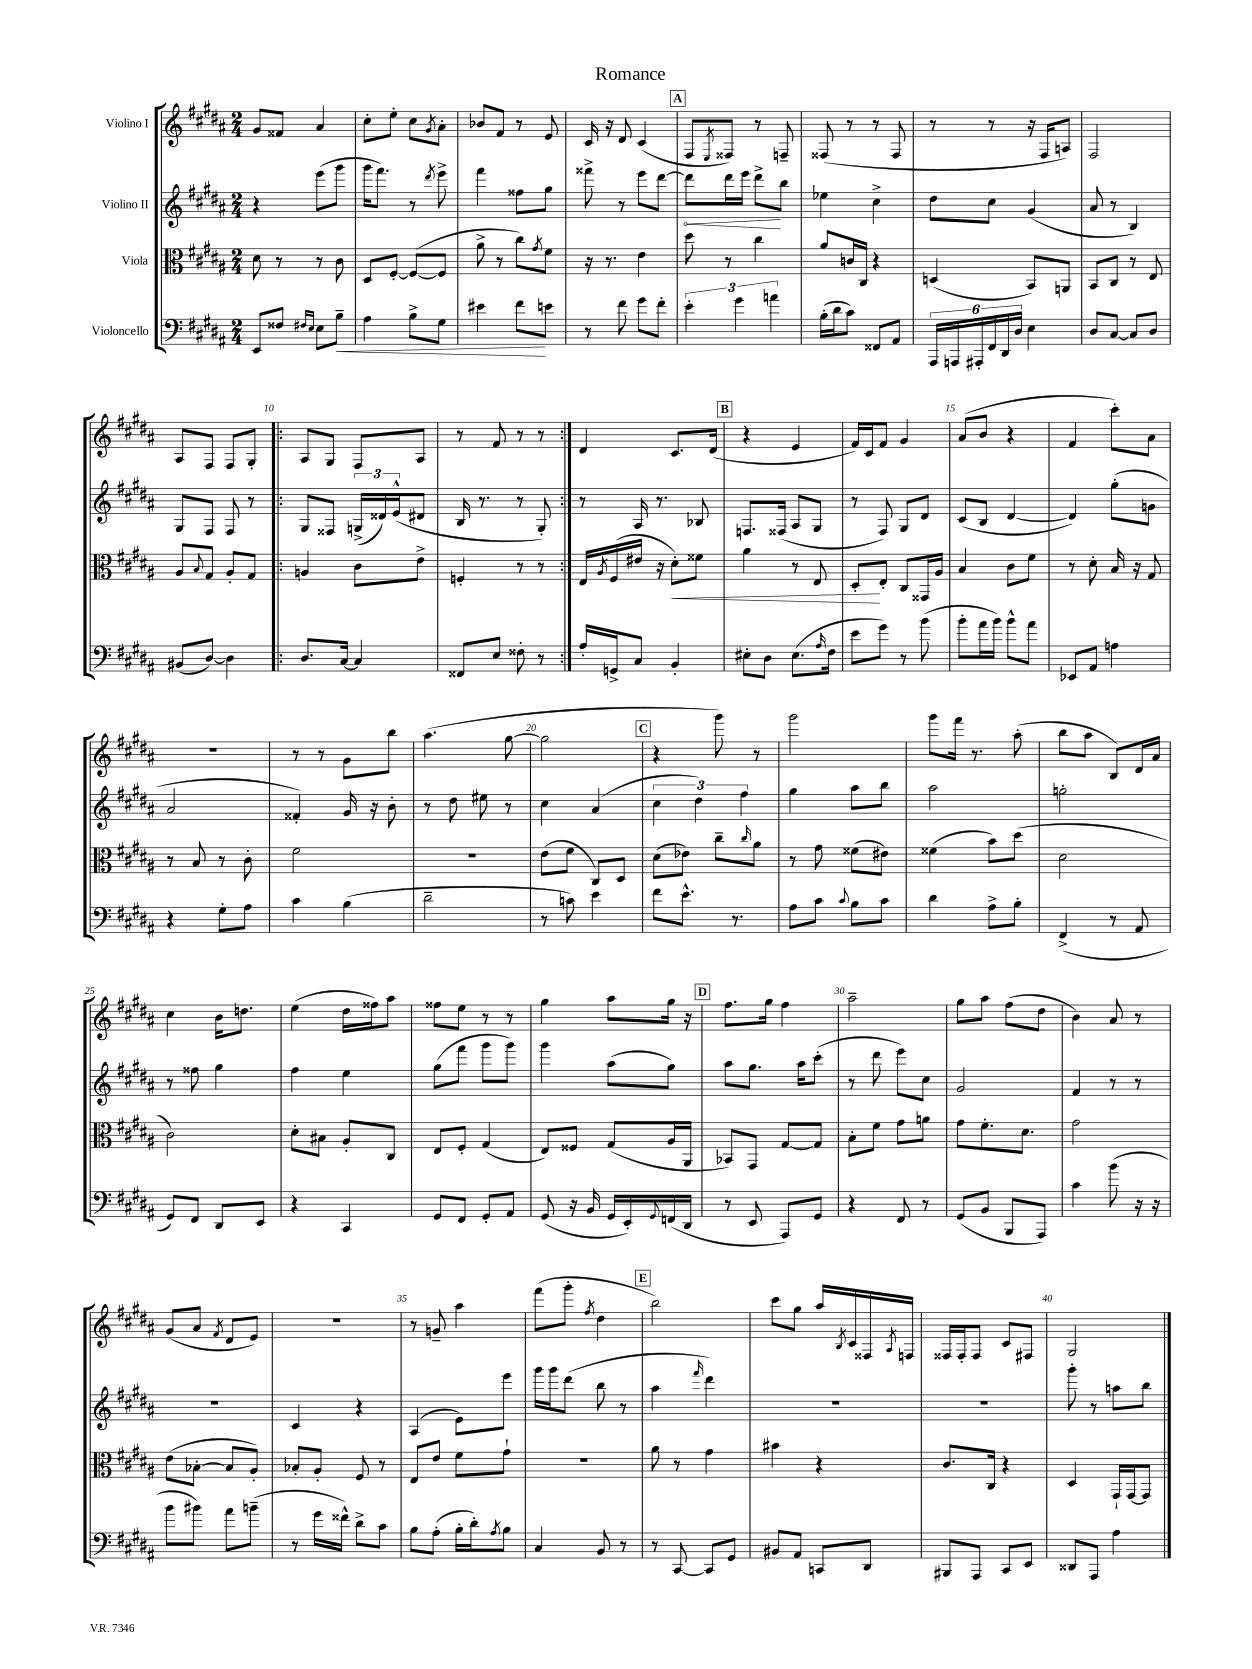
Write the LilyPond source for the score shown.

\header { title = "Romance" }
<<
\new StaffGroup <<
\new Staff = "s0" \with { instrumentName = "Violino I" } {
    \clef treble \key b \major \numericTimeSignature \time 2/4
    gis'8 fisis'8 ais'4 |
    cis''8-. e''8-. cis''8 \acciaccatura { gis'8 } ais'8-. |
    bes'8 fis'8 r8 e'8 |
    cis'16 r16 dis'8 cis'4( |
    \mark \markup { \box "A" } fis8 \acciaccatura { e8 } fisis8) r8 f8-- |
    fisis8( r8 r8 fisis8 |
    r8 r8 r16 fis16 a8) |
    fis2 |
    ais8 fis8 fis8 gis8-. |
    \repeat volta 2 { ais8 gis8 fis8 ais8 |
    r8 fis'8 r8 r8 | }
    dis'4 cis'8. dis'16( |
    \mark \markup { \box "B" } r4 e'4 |
    fis'16) cis'16 fis'8 gis'4 |
    ais'8( b'8 r4 |
    fis'4 cis'''8-.) ais'8 |
    R2 |
    r8 r8 gis'8 b''8 |
    ais''4.( gis''8~ |
    gis''2 |
    \mark \markup { \box "C" } r4 gis'''8) r8 |
    gis'''2 |
    gis'''8 fis'''16 r8. ais''8-.( |
    b''8 ais''8 b8) dis'16 ais'16 |
    cis''4 b'16 d''8. |
    e''4( dis''16 fisis''16) ais''8 |
    fisis''8 e''8 r8 r8 |
    gis''4 ais''8 gis''16 r16 |
    \mark \markup { \box "D" } fis''8. gis''16 fis''4 |
    ais''2-- |
    gis''8 ais''8 fis''8( dis''8 |
    b'4) ais'8 r8 |
    gis'8( ais'8 \acciaccatura { fis'8 } dis'8 e'8) |
    R2 |
    r8 g'8-- ais''4 |
    fis'''8( gis'''8-. \acciaccatura { fis''8 } dis''4 |
    \mark \markup { \box "E" } b''2) |
    cis'''8 gis''8 ais''16 \acciaccatura { b8 } cis'16 fisis16 \acciaccatura { ais8 } f16 |
    fisis16 fisis16-. fisis8 cis'8 fis8 |
    gis2 \bar "|." |
}
\new Staff = "s1" \with { instrumentName = "Violino II" } {
    \clef treble \key b \major \numericTimeSignature \time 2/4
    r4 e'''8( gis'''8 |
    gis'''16 fis'''8.) r8 \acciaccatura { dis'''8 } e'''8-> |
    fis'''4 fisis''8 gis''8 |
    fisis'''8-> r8 e'''8 dis'''8~ |
    \mark \markup { \box "A" } \once \override Hairpin.circled-tip = ##t dis'''8\< dis'''16 e'''16 dis'''8->\! b''8 |
    ees''4 cis''4-> |
    dis''8 cis''8 gis'4( |
    ais'8 r8 b4) |
    gis8 fis8 fis8 r8 |
    \repeat volta 2 { gis8 fisis8 \tuplet 3/2 { g16->( disis'16) e'16-^( } dis'8 |
    b16 r8. r8 gis8-.) | }
    r8 ais16 r8. bes8 |
    \mark \markup { \box "B" } f8. fisis16( ais8 gis8 |
    r8 fis8) gis8 dis'8 |
    cis'8( b8 dis'4~ |
    dis'4) gis''8-.( g'8 |
    ais'2 |
    fisis'4-.) gis'16 r16 b'8-. |
    r8 dis''8 eis''8 r8 |
    cis''4 ais'4( |
    \mark \markup { \box "C" } \tuplet 3/2 { cis''4 dis''4) fis''4 } |
    gis''4 ais''8 b''8 |
    ais''2 |
    g''2-. |
    r8 fisis''8 gis''4 |
    fis''4 e''4 |
    gis''8( fis'''8 gis'''8 gis'''8) |
    gis'''4 ais''8( gis''8) |
    \mark \markup { \box "D" } ais''8 gis''8. ais''16 cis'''8-.( |
    r8 dis'''8 e'''8) cis''8 |
    gis'2 |
    fis'4 r8 r8 |
    R2 |
    cis'4 r4 |
    ais4( e'8) e'''8 |
    gis'''16 gis'''16 dis'''8( b''8 r8 |
    \mark \markup { \box "E" } ais''4 \grace { fis'''16 } dis'''4) |
    R2 |
    R2 |
    gis'''8-. r8 a''8 b''8 \bar "|." |
}
\new Staff = "s2" \with { instrumentName = "Viola" } {
    \clef alto \key b \major \numericTimeSignature \time 2/4
    dis'8 r8 r8 cis'8 |
    dis8 fis8~-. fis8~( fis8 |
    ais'8-> r8 cis''8) \acciaccatura { gis'8 } fis'8 |
    r16 r8. e'4 |
    \mark \markup { \box "A" } dis''8 r8 cis''4 |
    ais'8 c'16 cis16 r4 |
    d4( b,8) a,8 |
    b,8 cis8 r8 e8 |
    ais8 \appoggiatura { b8 } gis8 ais8-. gis8 |
    \repeat volta 2 { a4 cis'8 e'8-> |
    f4-. r8 r8 | }
    e16 \acciaccatura { ais8 } fis16( eis'16 r16 dis'8-.\<) fisis'8 |
    \mark \markup { \box "B" } ais'4 r8 e8 |
    dis8-.\! e8-. cis8 gisis,16 ais16 |
    b4 cis'8 fis'8 |
    r8 dis'8-. b16 r16 gis8 |
    r8 b8 r8 cis'8-. |
    fis'2 |
    R2 |
    e'8( fis'8 cis8) dis8 |
    \mark \markup { \box "C" } dis'8( ees'8) cis''8-- \grace { cis''16 } ais'8 |
    r8 gis'8 fisis'8( eis'8) |
    fisis'4( b'8) dis''8( |
    dis'2 |
    cis'2) |
    dis'8-. bis8 ais8-. cis8 |
    e8 fis8-. gis4( |
    e8) fisis8 gis8( ais16 ais,16 |
    \mark \markup { \box "D" } bes,8) gis,8 gis8~ gis8 |
    b8-. fis'8 gis'8 a'8 |
    gis'8 fis'8.-. dis'8. |
    gis'2 |
    e'8( bes8~-. bes8 ais8-.) |
    bes8-. ais8-. fis8 r8 |
    e8 e'8 fis'8 gis'8-! |
    r2 |
    \mark \markup { \box "E" } ais'8 r8 gis'4 |
    bis'4 r4 |
    cis'8. cis16 r4 |
    dis4 gis,16-! gis,16~ gis,8 \bar "|." |
}
\new Staff = "s3" \with { instrumentName = "Violoncello" } {
    \clef bass \key b \major \numericTimeSignature \time 2/4
    e,8 fisis8 \grace { fis16 e16 } e8 b8--\< |
    ais4 b8-> gis8 |
    eis'4 fis'8\! e'8 |
    r8 fis'8 gis'8 fis'8-. |
    \mark \markup { \box "A" } \tuplet 3/2 { e'4-. gis'4 a'4 } |
    b16-.( dis'16 cis'8) fisis,8 ais,8 |
    \tuplet 6/4 { ais,,16 a,,16 ais,,16-. fis,16 dis,16 dis16 } e4 |
    dis8 cis8~ cis8 dis8 |
    bis,8( dis8~) dis4 |
    \repeat volta 2 { dis8. cis16~ cis4 |
    fisis,8 e8 fisis8-. r8 | }
    ais16-. g,16-> cis8 b,4-. |
    \mark \markup { \box "B" } eis8-. dis8 eis8.( \grace { ais16 } fis16 |
    e'8 gis'8) r8 b'8( |
    b'8-. ais'16 b'16) b'8-^ ais'8 |
    ees,8 ais,8 a4 |
    r4 gis8-. ais8 |
    cis'4 b4( |
    dis'2-- |
    r8 c'8) e'4 |
    \mark \markup { \box "C" } fis'8 e'8.-^ r8. |
    ais8 cis'8 \appoggiatura { cis'8 } b8 cis'8 |
    dis'4 ais8-> b8-. |
    fis,4->( r8 ais,8 |
    gis,8) fis,8 dis,8 e,8 |
    r4 cis,4 |
    gis,8 fis,8 gis,8-. ais,8 |
    gis,8( r16 b,16 gis,16 e,16-.) \appoggiatura { gis,8 } f,16( dis,16 |
    \mark \markup { \box "D" } r8 e,8 ais,,8) gis,8 |
    r4 fis,8 r8 |
    gis,8( b,8 b,,8 ais,,8) |
    cis'4 b'8( r16 r16 |
    b'8 bis'8) ais'8 b'8--( |
    r8 gis'16 fisis'16-^) dis'8-> cis'8 |
    b8 ais8-.( b16-. dis'16-.) \acciaccatura { ais8 } b8 |
    cis4 b,8 r8 |
    \mark \markup { \box "E" } r8 cis,8~ cis,8 gis,8 |
    bis,8 ais,8 c,8 dis,8 |
    bis,,8 ais,,8 cis,8 e,8 |
    disis,8 ais,,8 ais4 \bar "|." |
}
>>
>>
\layout { \context { \Score \override BarNumber.break-visibility = ##(#f #t #t) barNumberVisibility = #(every-nth-bar-number-visible 5) } }
